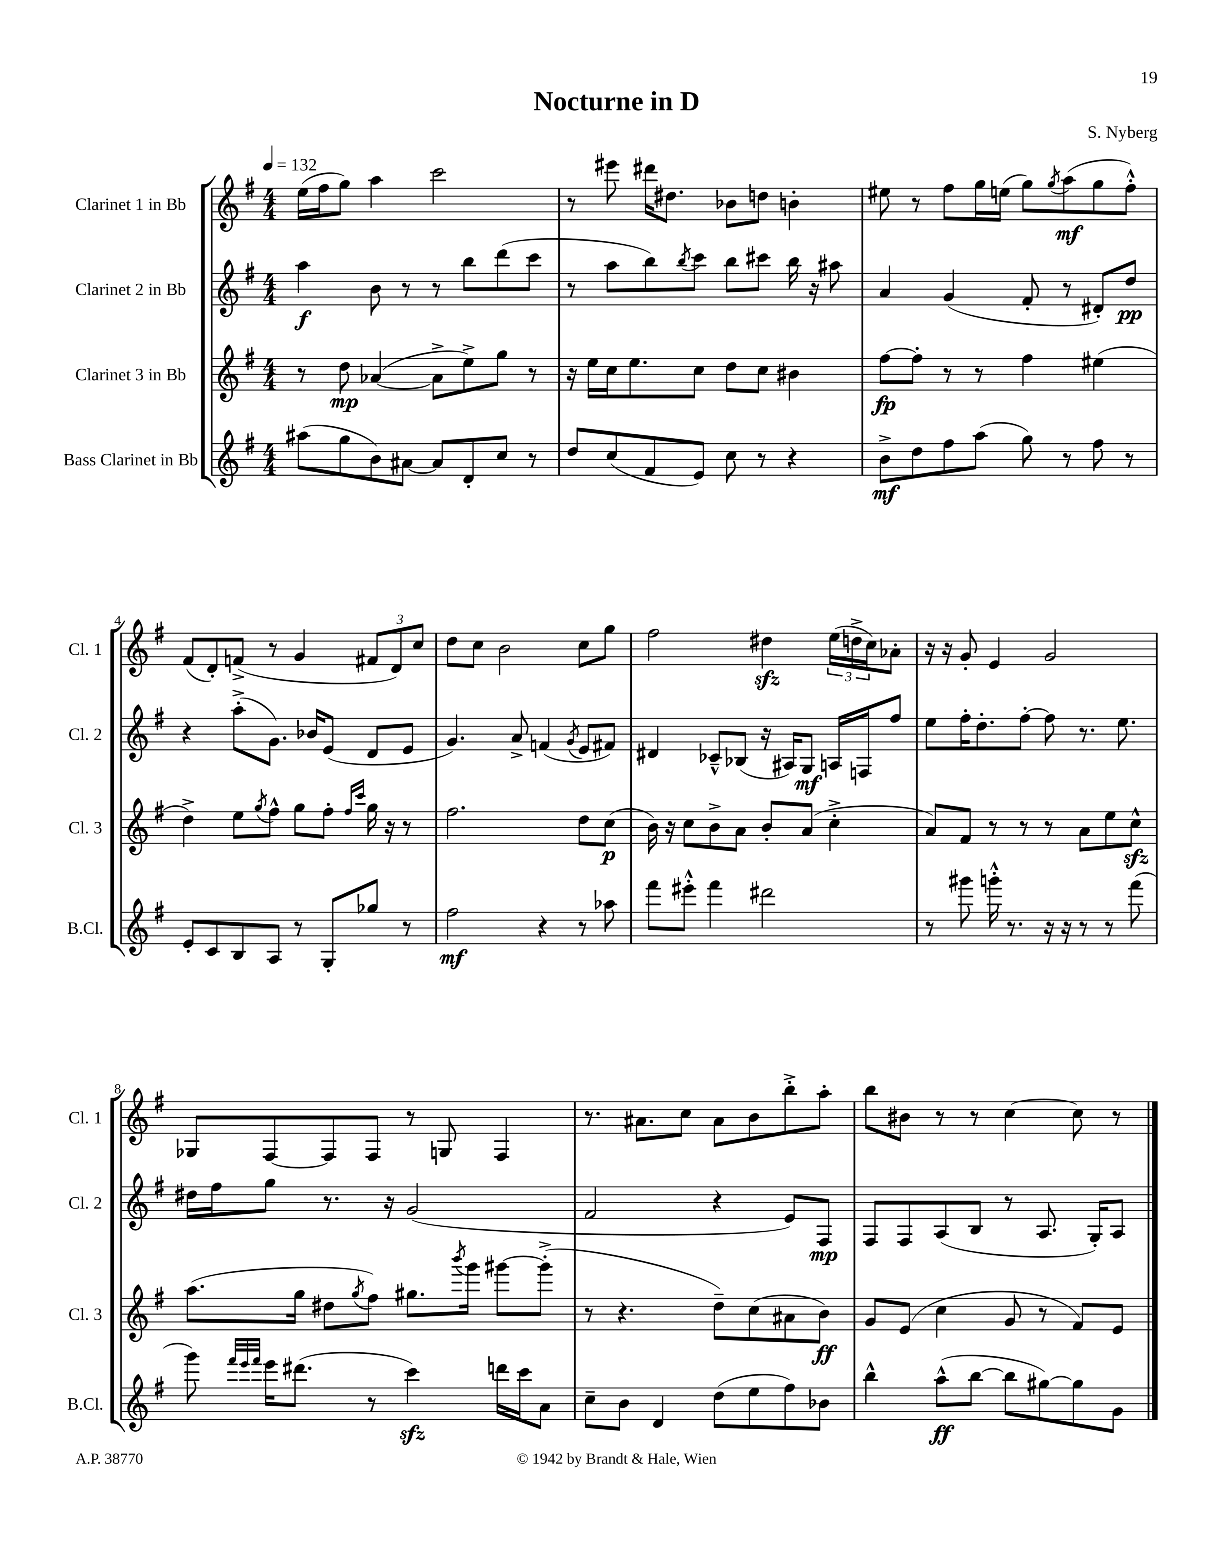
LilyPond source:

\header { title = "Nocturne in D" composer = "S. Nyberg" }
<<
\new StaffGroup <<
\new Staff = "s0" \with { instrumentName = "Clarinet 1 in Bb" shortInstrumentName = "Cl. 1" } {
    \clef treble \key g \major \numericTimeSignature \time 4/4 \tempo 4 = 132
    e''16( fis''16 g''8) a''4 c'''2 |
    r8 eis'''8 dis'''16 dis''8. bes'8 d''8 b'4-. |
    eis''8 r8 fis''8 g''16 e''16( g''8) \acciaccatura { g''8 } a''8\mf( g''8 fis''8-.-^) |
    fis'8( d'8-.) f'8->( r8 g'4 \tuplet 3/2 { fis'8 d'8) c''8 } |
    d''8 c''8 b'2 c''8 g''8 |
    fis''2 dis''4\sfz \tuplet 3/2 { e''16( d''16-> c''16) } aes'8-. |
    r16 r16 g'8-. e'4 g'2 |
    ges8 fis8~ fis8 fis8 r8 g8 fis4 |
    r8. ais'8. c''8 ais'8 b'8 b''8-.-> a''8-. |
    b''8 bis'8 r8 r8 c''4~ c''8 r8 \bar "|." |
}
\new Staff = "s1" \with { instrumentName = "Clarinet 2 in Bb" shortInstrumentName = "Cl. 2" } {
    \clef treble \key g \major \numericTimeSignature \time 4/4
    a''4\f b'8 r8 r8 b''8 d'''8( c'''8 |
    r8 a''8 b''8) \acciaccatura { b''8 } c'''8 b''8 cis'''8 b''16 r16 ais''8 |
    a'4 g'4( fis'8-. r8 dis'8-.) d''8\pp |
    r4 a''8-.->( g'8.) bes'16 e'8( d'8 e'8 |
    g'4.) a'8-> f'4( \acciaccatura { g'8 } e'8 fis'8) |
    dis'4 ces'8---^ bes8( r16 ais16) g8\mf a16 f16 fis''8 |
    e''8 fis''16-. d''8.-. fis''8~-. fis''8 r8. e''8. |
    dis''16 fis''16 g''8 r8. r16 g'2( |
    fis'2 r4 e'8) fis8\mp |
    fis8 fis8 a8( b8 r8 a8. g16-.) a8 \bar "|." |
}
\new Staff = "s2" \with { instrumentName = "Clarinet 3 in Bb" shortInstrumentName = "Cl. 3" } {
    \clef treble \key g \major \numericTimeSignature \time 4/4
    r8 d''8\mp aes'4~( aes'8-> e''8->) g''8 r8 |
    r16 e''16 c''16 e''8. c''8 d''8 c''8 bis'4 |
    fis''8~\fp fis''8-. r8 r8 fis''4 eis''4( |
    d''4->) e''8 \acciaccatura { g''8 } fis''8-^ g''8 fis''8-. \grace { fis''16 c'''16 } g''16 r16 r8 |
    fis''2. d''8 c''8\p( |
    b'16) r16 c''8 b'8-> a'8 b'8-. a'8( c''4-.-> |
    a'8) fis'8 r8 r8 r8 a'8 e''8 c''8-^\sfz |
    a''8.( g''16 dis''8 \acciaccatura { g''8 } fis''8) gis''8. \acciaccatura { b'''8 } g'''16 gis'''8~ gis'''8-.->( |
    r8 r4. d''8--) c''8( ais'8 b'8\ff) |
    g'8 e'8( c''4 g'8 r8 fis'8) e'8 \bar "|." |
}
\new Staff = "s3" \with { instrumentName = "Bass Clarinet in Bb" shortInstrumentName = "B.Cl." } {
    \clef treble \key g \major \numericTimeSignature \time 4/4
    ais''8( g''8 b'8) ais'8~ ais'8 d'8-. c''8 r8 |
    d''8 c''8( fis'8 e'8) c''8 r8 r4 |
    b'8->\mf d''8 fis''8 a''8( g''8) r8 fis''8 r8 |
    e'8-. c'8 b8 a8 r8 g8-. ges''8 r8 |
    fis''2\mf r4 r8 aes''8 |
    fis'''8 eis'''8-.-^ fis'''4 dis'''2 |
    r8 gis'''8 g'''16-.-^ r8. r16 r16 r8 r8 fis'''8( |
    g'''8) \grace { fis'''32 e'''32 fis'''32 } e'''16 dis'''8.( r8 c'''4\sfz) d'''16 c'''16 a'8 |
    c''8-- b'8 d'4 d''8( e''8 fis''8) bes'8 |
    b''4-^ a''8-^\ff( b''8~ b''8 gis''8~) gis''8 g'8 \bar "|." |
}
>>
>>
